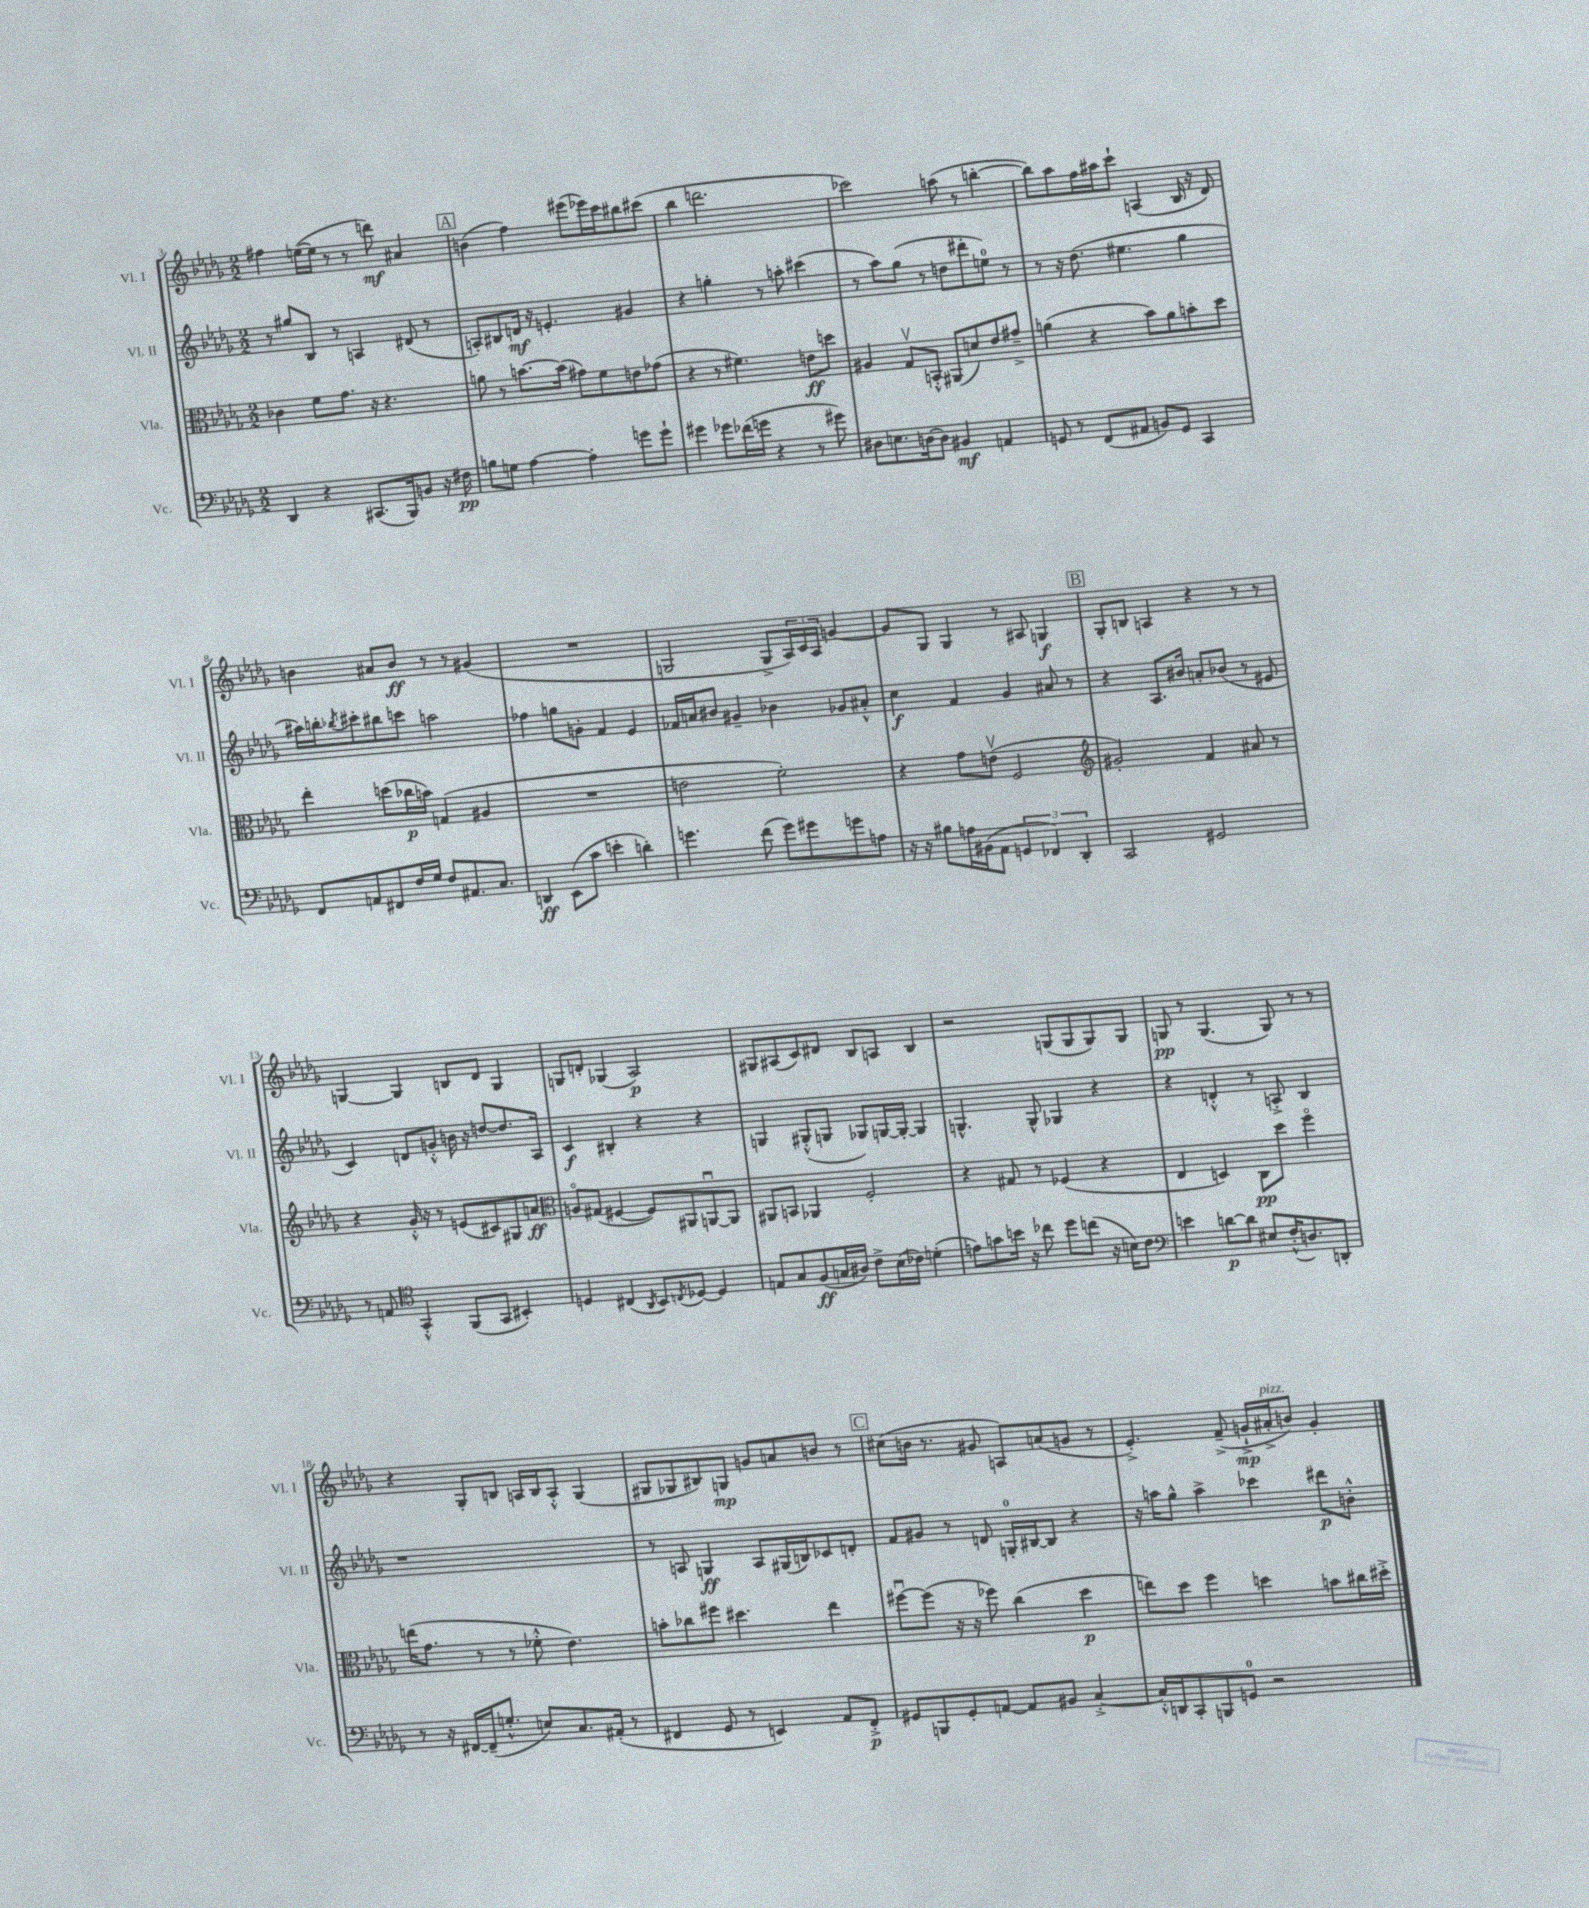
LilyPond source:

<<
\new StaffGroup <<
\new Staff = "s0" \with { instrumentName = "Vl. I" shortInstrumentName = "Vl. I" } {
    \clef treble \key des \major \numericTimeSignature \time 2/2
    fis''4 e''16~( e''16 r8 r8 d'''8\mf) ais'4 |
    \mark \markup { \box "A" } b'4( f''4) eis'''8( ees'''16) c'''16 bis''8 cis'''8( |
    bes''4 d'''2. |
    ces'''2) a''8( r8 b''4~-. |
    b''8) aes''8 f''16 ais''16 c'''8-! a4( bes16 r16 des'8) |
    b'4 ais'8 b'8\ff r8 r8 gis'4( |
    R1 |
    g2 g8-> \tuplet 3/2 { aes16) c'16 aes16 } g'4~ |
    g'8 ges8 ges4 r8 ais8 g4\f |
    \mark \markup { \box "B" } ges8-. b8 a4 r4 r8 r8 |
    g4~ g4 b8 des'8 g4 |
    g8 d'8-. ges4( aes2\p) |
    gis8 ais8( c'8) dis'8 bes8 a8 bes4 |
    r2 g8( g8 g8) g8 |
    g8\pp r8 g4.( g8) r8 r8 |
    r4 ges8-. b8 a16 b16 a8-.-^ ges4( |
    gis8 ges8 bis8) g8\mp g'8 a'8 b'8 r8 |
    \mark \markup { \box "C" } cis''8( b'16 r8. gis'8 a8) a'8( g'8 r8 |
    ees'4.-.->) f'8--->( g'16-!->\mp ais'16-.->^\markup { \italic "pizz." } b'8) g'4-. \bar "|." |
}
\new Staff = "s1" \with { instrumentName = "Vl. II" shortInstrumentName = "Vl. II" } {
    \clef treble \key des \major \numericTimeSignature \time 2/2
    r8 gis''8 bes8 r8 a4 dis'8( r8 |
    \mark \markup { \box "A" } a8-.) bis8 d'16\mf r16 e'4.-. gis'4 |
    r4 g''4-. r8 a''8-. cis'''4( |
    r8 aes''8) ges''8( r8 d''8 dis'''8-. e''8-0) r8 |
    r8 r16 des''8.( eis''4. ges''4 |
    ais''16) b''16-. \acciaccatura { bes''8 } cis'''8-. bis''8 c'''8 a''2 |
    fes''4 g''8 g'8-. f'4 ees'4 |
    fes'16 a'16 bis'8 gis'4-- bes'4 ges'8 ais'8-.-^ |
    c''4\f f'4 ges'4 ais'8 r8 |
    \mark \markup { \box "B" } r4 aes8. bis'16 a'8-. bes'8( r8 eis'8 |
    c'4) d'8 g'8-.-^ b'16 r16 d''8~ d''8. aes16 |
    c'4\f bis4-. r4 r4 |
    g4 gis8-.-^( g8 ges8) g16~ g16~-. g4 |
    g4.-^ g8-^ ges4 r4 |
    r4 d'4-.-^ r8 a8-.-> bes4 |
    r1 |
    r8 a8 g4\ff a8 gis16( b16) ces'8 d'8-. |
    \mark \markup { \box "C" } f'8 gis'8 r8 d'8 g16-0-. bis16~ bis8 r4 |
    r16 a''16 ges''8-^ a''4-> ces'''4 dis'''8\p b'8-.-^ \bar "|." |
}
\new Staff = "s2" \with { instrumentName = "Vla." shortInstrumentName = "Vla." } {
    \clef alto \key des \major \numericTimeSignature \time 2/2
    ces'4 f'8 ges'8. r16 r4. |
    \mark \markup { \box "A" } a'8 r8 b'8.~ b'16( gis'8) f'8 e'8 ges'8( |
    r4 r8 fis'4.) e'8\ff d''8 |
    ais4 ges8\upbow b,8-.-^ ais,8( d'8) ees'8 gis'8---> |
    a'4( r4 bes'8) a'8 b'8-. des''8 |
    ees''4-. d''8( ces''16\p b'16) g4( ais4 |
    R1 |
    e'2 f'2-.) |
    r4 ges'8 e'8\upbow( f2 |
    \mark \markup { \box "B" } \clef treble gis'2-.) f'4 ais'8 r8 |
    r4 ges'16-.-^ r16 r8 e'8( cis'8) gis8 a'8\ff |
    \clef alto a8\flageolet gis8( fis4~ fis8) ais,8 a,8~\downbow a,8 |
    ais,8 b,8 aes,4 f2-. |
    r4 gis8 r8 fes4( r4 |
    ees4 d4) c8\pp des''8 f''4\flageolet |
    e''16( ges'8. r8 r8 fes'8-.-^ ees'4.) |
    b'8-. ces''8 fis''8 dis''4. ees''4 |
    \mark \markup { \box "C" } fis''8~\downbow fis''8( r16 r16 fes''8) c''4( des''4\p |
    e''8) des''8 f''4 d''4 b'8 cis''16 dis''16-.-> \bar "|." |
}
\new Staff = "s3" \with { instrumentName = "Vc." shortInstrumentName = "Vc." } {
    \clef bass \key des \major \numericTimeSignature \time 2/2
    des,4 r4 cis,8.( bes,,16) b,8 r16 fis16\pp |
    \mark \markup { \box "A" } b8 g8 aes4~ aes4-. g'8 g'8-! |
    gis'4 ges'8 fes'16( g'16 r4 r8 gis'8) |
    dis8 e8. d16~ d8 bis,4\mf a,4 |
    g,8 r8 f,8( ais,8 b,8) g,8 c,4 |
    f,8 a,8 fis,8 f16 ges16 f8 ais,8. c8. |
    d,4\ff ees,8( c'8 e'4-. d'4-.) |
    g'4. f'8( g'8) gis'8 g'8 a8 |
    r16 r16 bis8 a16 bis,16( aes,8 \tuplet 3/2 { g,4 fes,4) des,4-. } |
    \mark \markup { \box "B" } c,2 gis,2 |
    r8 a,8 \clef tenor ges,4-.-^ f,8( ges,8 bis,4-.) |
    d4 cis4( \acciaccatura { aes,8 } bes,8) \acciaccatura { c8 } des8~ des4 |
    e8 ges8 f8\ff( g16 ais16) c'8-> bes16( ces'16) d'4-.( |
    e'8) g'8 b'16 r16 ces''8 des''8 c''8( r16 b16) c'8 |
    \clef bass e'4 d'8~\p d'8 eis8 f16-.-^( d8.) d,8-. |
    r8 r16 fis,16~ fis,16--( g8.-.-^ e8) c8. ais,16-.( r8 |
    fis,4 ges,8 r8 e,4) aes,8 fis,8-.->\p |
    \mark \markup { \box "C" } gis,8 b,,8 gis,8-. a,8~ a,8 bis,8 c4~-.-> |
    c16-.-^ d,16 c,8-. b,,8 g,8-0 r2 \bar "|." |
}
>>
>>
\layout { \context { \Score currentBarNumber = #3 } }
